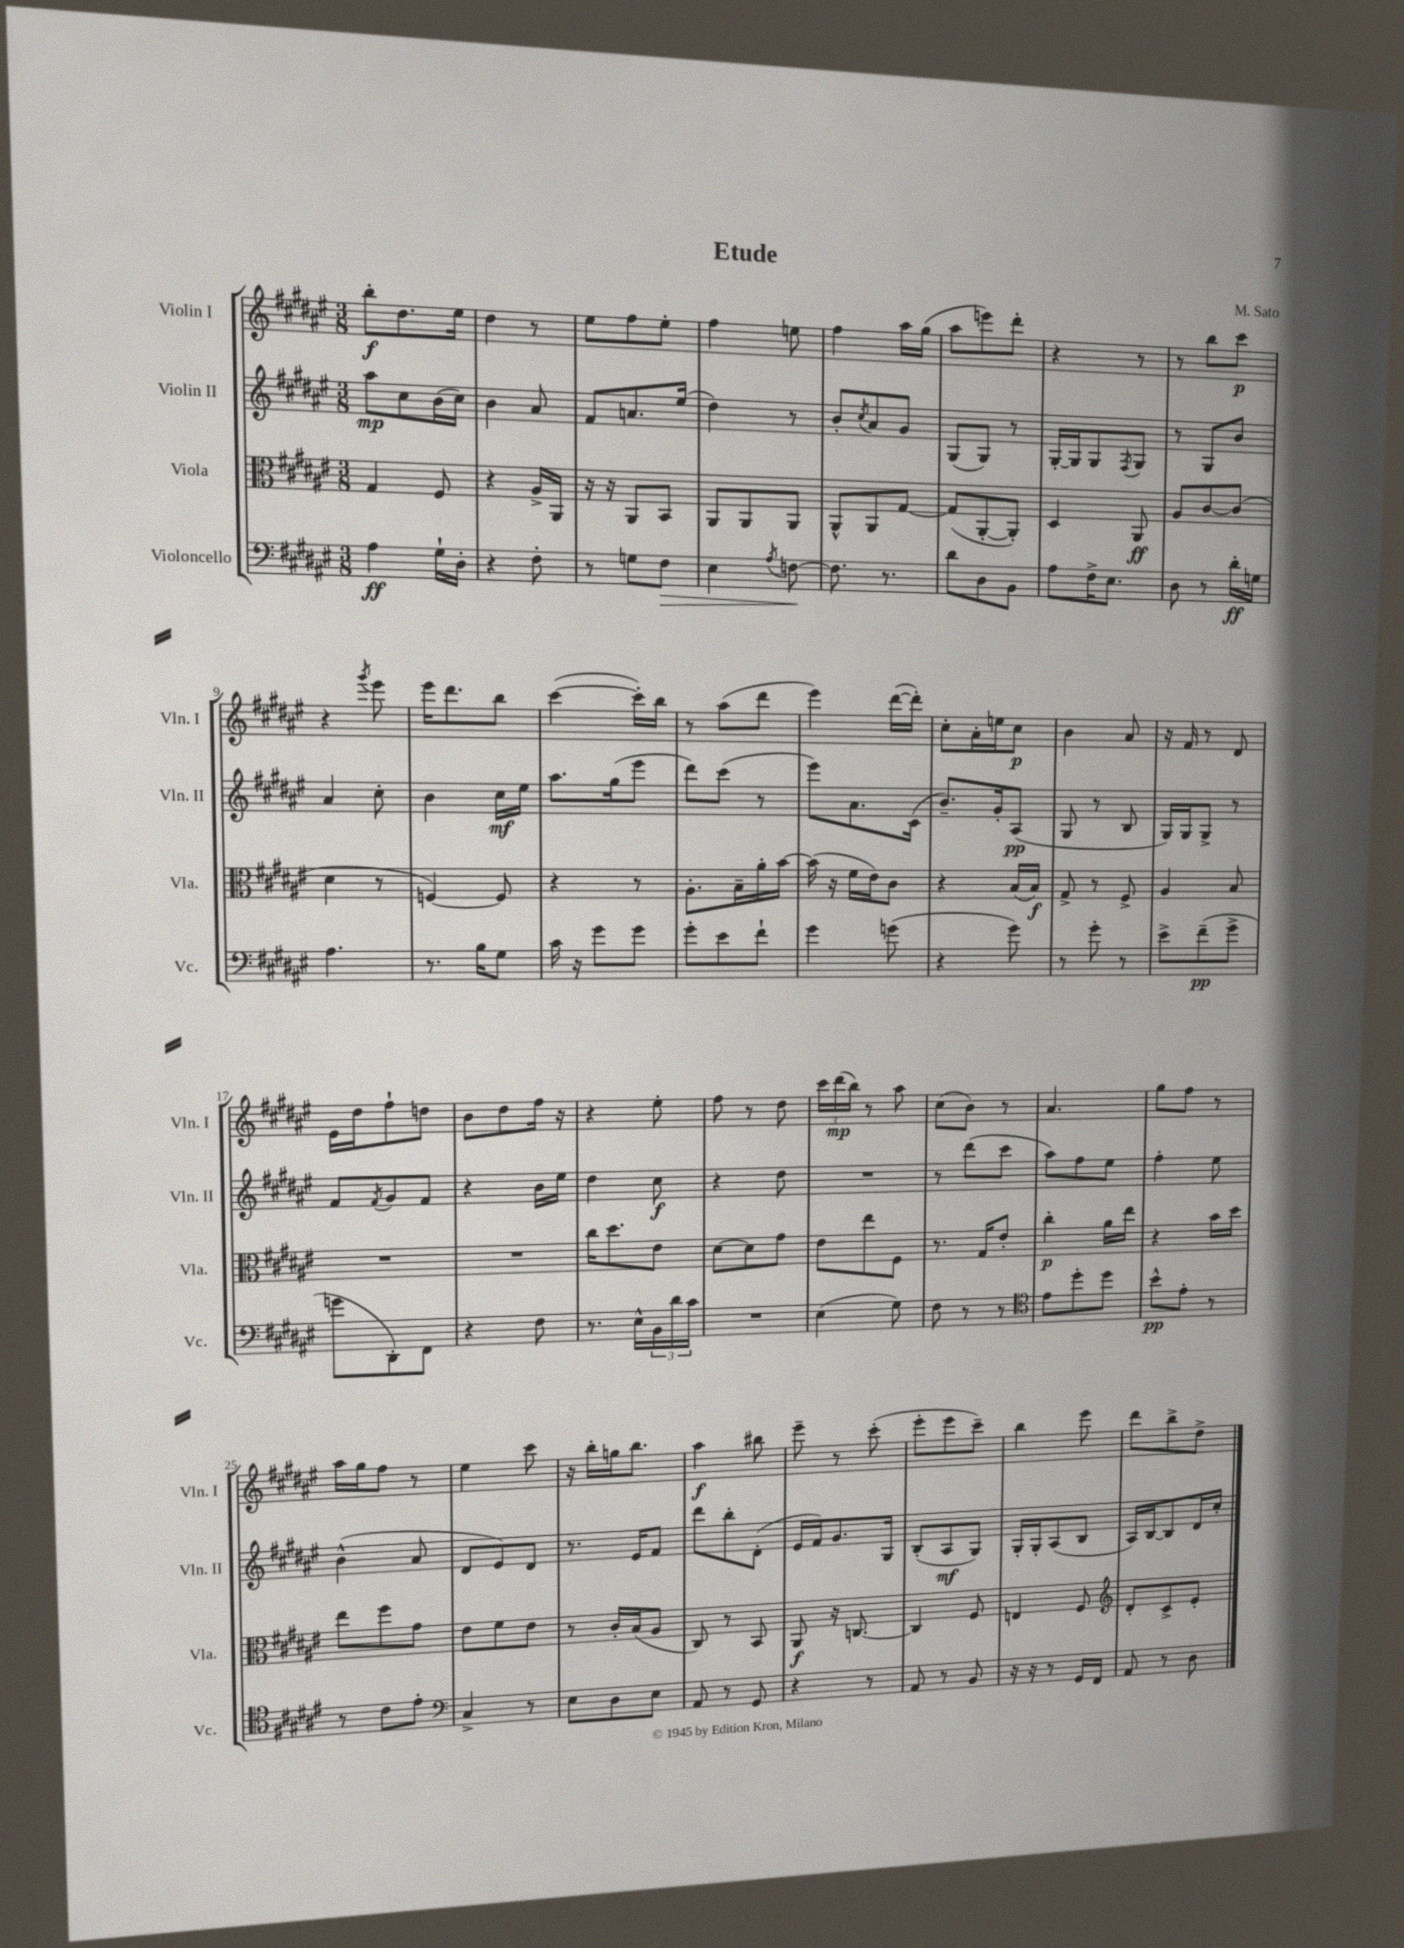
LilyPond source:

\header { title = "Etude" composer = "M. Sato" }
<<
\new StaffGroup <<
\new Staff = "s0" \with { instrumentName = "Violin I" shortInstrumentName = "Vln. I" } {
    \clef treble \key fis \major \numericTimeSignature \time 3/8
    b''8-.\f dis''8. eis''16 |
    dis''4 r8 |
    eis''8 fis''8 eis''8-. |
    fis''4 e''8 |
    fis''4 ais''16 gis''16( |
    ais''8 e'''8) dis'''8-. |
    r4 r8 |
    r8 b''8 cis'''8\p |
    r4 \acciaccatura { gis'''8 } eis'''8 |
    eis'''16 dis'''8. b''8 |
    cis'''4~( cis'''16-.) b''16 |
    r8 ais''8( dis'''8 |
    eis'''4) dis'''16~( dis'''16-.) |
    cis''8-. ais'16-. e''16 cis''8\p |
    b'4 ais'8 |
    r16 fis'16 r8 dis'8 |
    eis'16 dis''16 fis''8-! d''8 |
    b'8 dis''8 fis''16 r16 |
    r4 eis''8-. |
    fis''8 r8 dis''8 |
    \tuplet 3/2 { cis'''16 dis'''16\mp( b''16) } r8 ais''8 |
    cis''8( b'8) r8 |
    ais'4. |
    gis''8 fis''8 r8 |
    ais''16 gis''16 fis''8 r8 |
    eis''4 cis'''8 |
    r16 b''16-. g''16 b''8. |
    ais''4\f bis''8 |
    eis'''8-- r8 cis'''8-.( |
    eis'''8-. eis'''8 cis'''8--) |
    b''4 eis'''8 |
    dis'''8 b''8-> dis''8-> \bar "|." |
}
\new Staff = "s1" \with { instrumentName = "Violin II" shortInstrumentName = "Vln. II" } {
    \clef treble \key fis \major \numericTimeSignature \time 3/8
    ais''8\mp cis''8 b'16( cis''16) |
    b'4 ais'8 |
    fis'8 a'8. eis''16( |
    dis''4) r8 |
    b'8-. \acciaccatura { cis''8 } ais'8 gis'8 |
    gis8( gis8) r8 |
    gis16~-. gis16 gis8 \acciaccatura { fis8 } gis8 |
    r8 gis8 b'8 |
    ais'4 cis''8-. |
    b'4 cis''16\mf eis''16 |
    ais''8. gis''16( eis'''8 |
    dis'''8) cis'''8( r8 |
    eis'''8) ais'8. cis'16( |
    b'8.--) gis'16-. ais8\pp( |
    gis8 r8 b8 |
    gis16) gis16 gis8-> r8 |
    fis'8 \acciaccatura { fis'8 } gis'8 fis'8 |
    r4 b'16 eis''16 |
    dis''4 cis''8\f |
    r4 dis''8 |
    R4. |
    r8 dis'''8( cis'''8 |
    ais''8) fis''8 eis''8 |
    fis''4-. eis''8 |
    b'4-^( ais'8 |
    dis'8 eis'8) dis'8 |
    r8. eis'16 fis'8 |
    dis'''8 b''8-. dis'8-.( |
    eis'16 fis'16) gis'8. gis16 |
    b8-.( ais8\mf gis8) |
    gis16-. gis16-. ais8( b8 |
    ais16) b16~ b8 dis'16 cis''16-. \bar "|." |
}
\new Staff = "s2" \with { instrumentName = "Viola" shortInstrumentName = "Vla." } {
    \clef alto \key fis \major \numericTimeSignature \time 3/8
    gis4 fis8 |
    r4 ais16-> ais,16 |
    r16 r16 ais,8 b,8 |
    ais,8 ais,8 ais,8 |
    ais,8-^ ais,8 gis8~ |
    gis8( ais,8~-. ais,8-.) |
    dis4 ais,8\ff |
    ais8 cis'8~ cis'8( |
    dis'4 r8 |
    f4~) f8 |
    r4 r8 |
    ais8.-. b16-- ais'16-. b'16~ |
    b'16( r16 fis'16 eis'16) cis'8 |
    r4 b16( b16\f) |
    gis8-> r8 fis8-> |
    ais4 b8 |
    R4. |
    R4. |
    cis''16 dis''8. eis'8 |
    dis'8~ dis'8 gis'8 |
    eis'8 eis''8 fis8 |
    r8. gis16 eis'8-. |
    cis''4-.\p ais'16 eis''16 |
    r4 b'16 dis''16 |
    eis''8 fis''8 gis'8 |
    eis'8 fis'8 eis'8 |
    r8 cis'16-. b16( ais8 |
    cis8) r8 b,8 |
    ais,8\f r16 c8.~ |
    c4 fis8 |
    e4 fis8 |
    \clef treble dis'8-. cis'8-> eis'8-. \bar "|." |
}
\new Staff = "s3" \with { instrumentName = "Violoncello" shortInstrumentName = "Vc." } {
    \clef bass \key fis \major \numericTimeSignature \time 3/8
    ais4\ff gis16-! dis16-. |
    r4 fis8-. |
    r8 g8 fis8\> |
    eis4 \acciaccatura { ais8 } f8~\! |
    f8. r8. |
    dis'8 dis8 b,8 |
    ais8 fis16-> eis8. |
    dis8 r8 dis'16-.\ff g16 |
    ais4. |
    r8. b16 gis8 |
    cis'16 r16 gis'8 gis'8 |
    gis'8-. eis'8 fis'8-! |
    gis'4 g'8( |
    r4 gis'8) |
    r8 gis'8-. r8 |
    eis'8-> fis'8--\pp( gis'8-> |
    g'8 dis,8-.) fis,8 |
    r4 fis8 |
    r8. eis16-^ \tuplet 3/2 { b,16 dis'16 cis'16 } |
    R4. |
    eis4( gis8) |
    fis8 r8 r8 |
    \clef tenor eis'8 dis''8-. dis''8 |
    b'8-^\pp eis'8-. r8 |
    r8 cis'8 eis'8-. |
    \clef bass cis4-> r8 |
    eis8 dis8 eis8 |
    ais,8 r8 gis,8 |
    r4 r8 |
    ais,8 r8 b,8 |
    r16 r16 r8 gis,16 fis,16 |
    ais,8 r8 dis8 \bar "|." |
}
>>
>>
